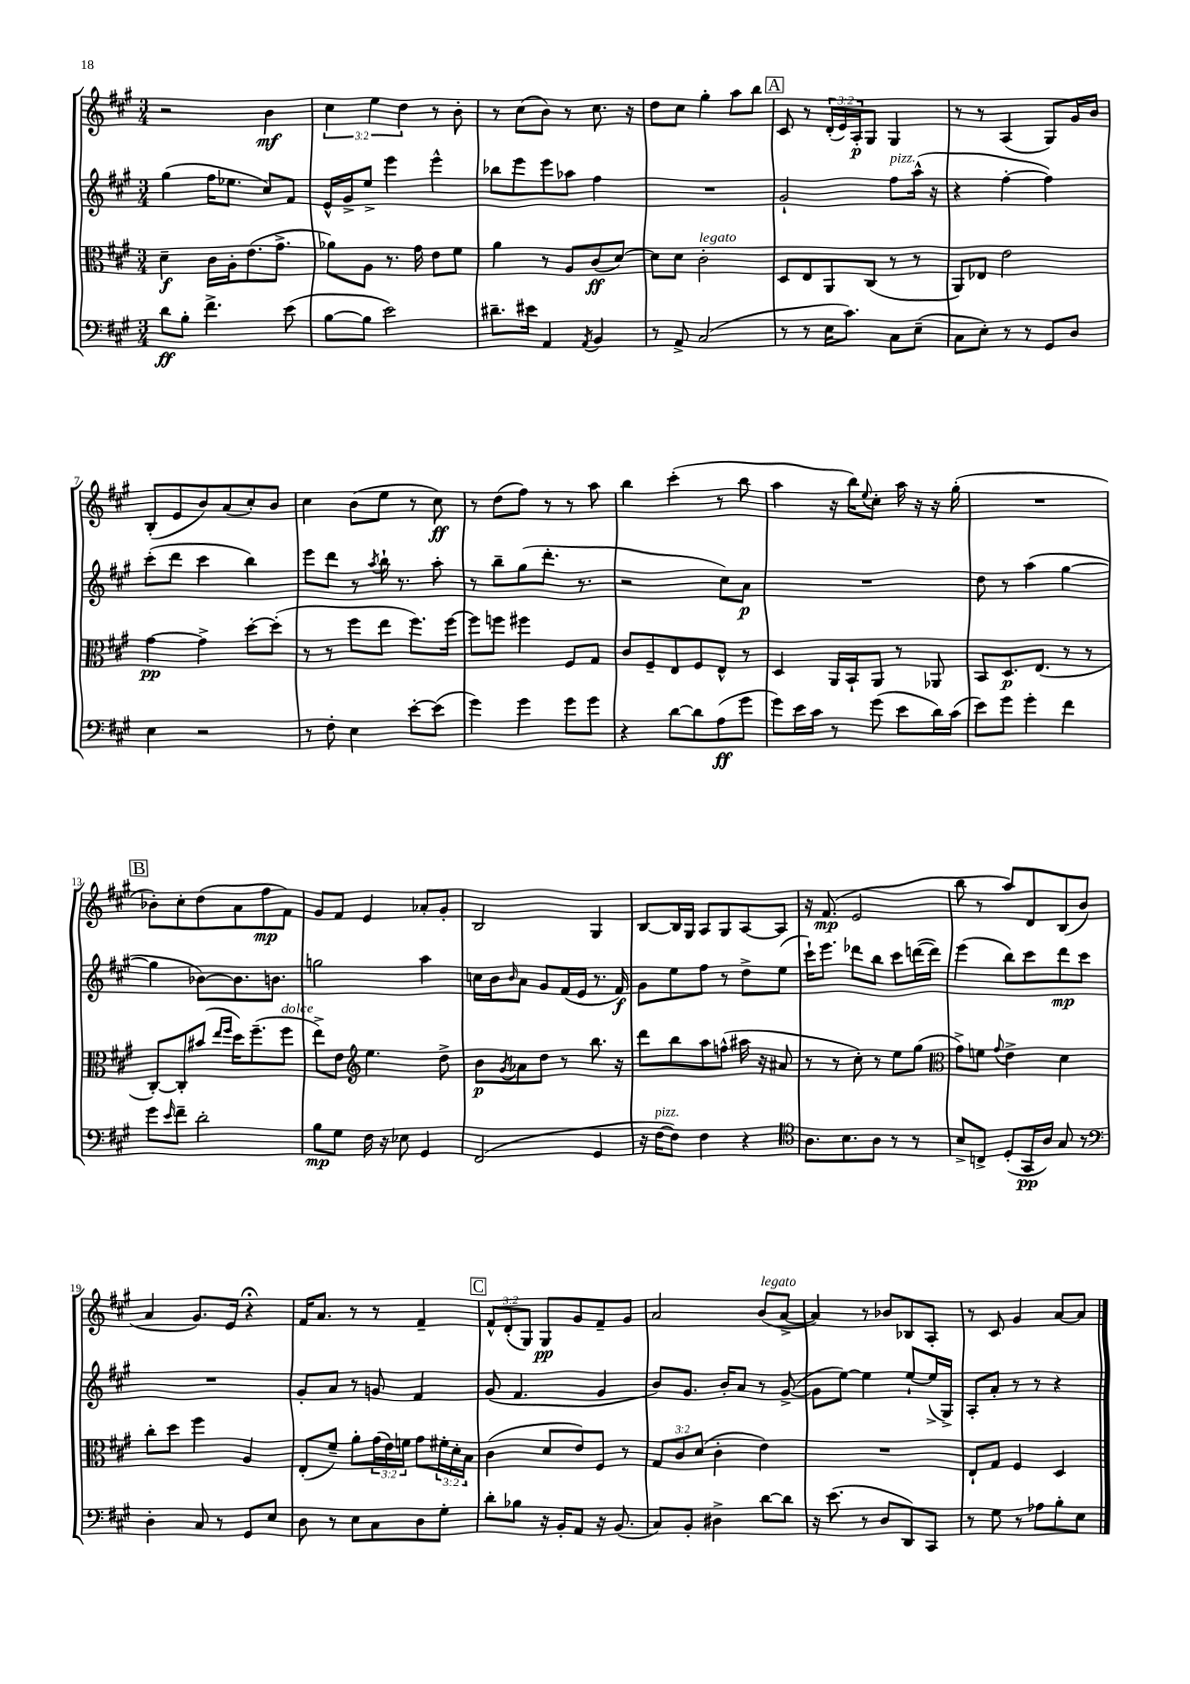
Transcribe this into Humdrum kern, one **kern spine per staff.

**kern	**kern	**kern	**kern
*staff4	*staff3	*staff2	*staff1
*clefF4	*clefC3	*clefG2	*clefG2
*k[f#c#g#]	*k[f#c#g#]	*k[f#c#g#]	*k[f#c#g#]
*M3/4	*M3/4	*M3/4	*M3/4
8d	4d~	(4gg#	2r
8B'	.	.	.
4.f#^	16c#	16ff#	.
.	16A'	8.ee-	.
.	(8.e	.	.
.	.	8cc#)	4b
.	8.g#^	.	.
(8e	.	8f#	.
=	=	=	=
[8B	8a-)	16e^^	6cc#
.	.	16g#^	.
8B]	8A	8ee^	.
.	.	.	6ee
2e)	8.r	4eee	.
.	.	.	6dd
.	16g#	.	.
.	8e	4eee^^	8r
.	8f#	.	8b'
=	=	=	=
8.d#~	4a	8bb-	8r
.	.	8eee	(8cc#
16e#	.	.	.
4AA	8r	8eee	8b)
.	8A	8aa-	8r
8qAA	.	.	.
4BB	(8c#	4ff#	8.cc#
.	[8d)	.	.
.	.	.	16r
=	=	=	=
8r	8d]	2.r	8dd
8AA^	8d	.	8cc#
(2C#	2c#'	.	4gg#'
.	.	.	8aa
.	.	.	8bb
=	=	=	=
8r	8D	2g#`	8c#
8r	8E	.	8r
16E	8AA	.	(24d'
.	.	.	24e)
8.c#)	.	.	.
.	.	.	24A'
.	(8C#	.	8G#
8C#	8r	8ff#	4G#
(8E~	8r	(16aa^^	.
.	.	16r	.
=	=	=	=
8C#	8AA)	4r	8r
8E')	8E-	.	8r
8r	2e	[4ff#'	(4A
8r	.	.	.
8GG#	.	4ff#])	8G#)
8D	.	.	16g#
.	.	.	16b
=	=	=	=
4E	[4g#	(8ccc#'	(8B'
.	.	8ddd	8e
2r	4g#^]	4ccc#	8b)
.	.	.	(8a
.	[8dd'	4bb)	8cc#')
.	(8dd']	.	8b
=	=	=	=
8r	8r	8eee	4cc#
8F#'	8r	8ddd	.
4E	8ff#	8r	(8b
.	.	8qaa	.
.	8ee	16bb`	8ee
.	.	8.r	.
[8e'	8.ff#)	.	8r
(8e]	.	8aa'	8cc#)
.	[16ff#	.	.
=	=	=	=
4g#)	8ff#]	8r	8r
.	8ff	8bb~	(8dd
4g#	4ff#	(8gg#	8ff#)
.	.	8.ddd'	8r
8g#	8F#	.	8r
.	.	8.r	.
8g#	8G#	.	8aa
=	=	=	=
4r	8c#	2r	4bb
.	8F#~	.	.
[8d	8E	.	(4ccc#'
8d]	8F#	.	.
(8A	8E^^	8cc#)	8r
8g#	8r	8a	8bb
=	=	=	=
8g#)	4D	2.r	4aa
16e	.	.	.
16c#	.	.	.
8r	16AA	.	16r
.	16BB`	.	16bb)
.	.	.	8qqee
(8g#	8AA	.	8cc#'
8e	8r	.	16aa
.	.	.	16r
16d)	8AA-	.	16r
(16c#	.	.	(16gg#'
=	=	=	=
8e)	8BB	8dd	2.r
8g#	8.D	8r	.
4g#'	.	(4aa	.
.	(8.E	.	.
4f#	8r	[4gg#	.
.	8r	.	.
=	=	=	=
8g#	[8C#')	4gg#]	8b-')
16qqe	.	.	.
8f#~	8C#']	.	8cc#'
2d'	(8b#	[8b-)	(8dd
.	16qqee	.	.
.	16qqff#	.	.
.	16dd)	8.b-]	8a
.	(8.ff#~	.	.
.	.	.	8ff#
.	.	8.b	.
.	8ff#	.	8f#)
=	=	=	=
8B	8ee^)	2gg	8g#
8G#	8e	.	8f#
*	*clefG2	*	*
16F#	4.ee	.	4e
16r	.	.	.
8E-	.	.	.
4GG#	.	4aa	8a-'
.	8dd^	.	8g#'
=	=	=	=
(2FF#	8b	16cc	2B
.	.	16b	.
.	8qg#	16qqb	.
.	8a-	8a	.
.	8dd	8g#	.
.	8r	(16f#	.
.	.	16e	.
4GG#	8.bb	8.r	4G#
.	16r	16f#)	.
=	=	=	=
16r	8ddd	8g#	[8B
[16F#	.	.	.
8F#])	8bb	8ee	16B]
.	.	.	16G#
4F#	8aa	8ff#	8A
.	(8ff^^	8r	8G#
4r	16aa#	8dd^	[8A
.	16r	.	.
.	8a#	(8ee	8A]
=	=	=	=
*clefC4	*	*	*
8.A	8r	16ccc#`)	16r
.	.	8.eee	(8.f#
.	8r	.	.
8.B	.	.	.
.	8cc#')	8ddd-	2e
8A	8r	8bb	.
8r	8ee	8ccc#	.
8r	(8gg#	([16ddd	.
.	.	16ddd])	.
=	=	=	=
*	*clefC3	*	*
8B^	8g#^)	(4eee	8bb
8C^	8f	.	8r
.	8qqg#	.	.
(8D'	4e^	8bb)	8aa)
16GG#	.	8ccc#	8d
16A)	.	.	.
8G#	4d	8ddd	(8B
8r	.	8ccc#	8b
=	=	=	=
*clefF4	*	*	*
4D'	8cc#'	2.r	4a
.	8dd	.	.
8C#	4ff#	.	8.g#)
8r	.	.	.
.	.	.	16e
8GG#	4A	.	4r;
8E	.	.	.
=	=	=	=
8D	(8E'	8g#'	16f#
.	.	.	8.a
8r	8f#~)	8a	.
8E	8a'	8r	8r
8C#	(24g#	8g	8r
.	24e)	.	.
.	24f	.	.
8D	8g#	4f#	4f#~
8G#'	24f#'	.	.
.	24d'	.	.
.	24B	.	.
=	=	=	=
8d'	(4c#	(8g#	12f#^^
.	.	.	(12d'
8B-	.	4.f#	.
.	.	.	12G#)
16r	8d	.	8G#
16BB'	.	.	.
8AA	8e)	.	8g#
16r	8F#	4g#	8f#~
(8.BB	.	.	.
.	8r	.	8g#
=	=	=	=
8C#)	12G#	8b)	2a
.	12c#	.	.
8BB'	.	8.g#	.
.	(12d	.	.
4D#^	4c#'	.	.
.	.	16b'	.
.	.	8a	.
[8d	4e)	8r	(8b
8d]	.	([8g#^	[8a^
=	=	=	=
16r	2.r	8g#]	4a])
(8.e	.	.	.
.	.	[8ee)	.
8r	.	4ee]	8r
8D	.	.	8b-
8DD)	.	[8ee`	8B-
8CC#	.	(16ee^]	8A'
.	.	16G#^)	.
=	=	=	=
8r	8E`	8A'	8r
8G#	8G#	8a'	8c#
8r	4F#	8r	4g#
8A-	.	8r	.
8B'	4D	4r	[8a
8E	.	.	8a]
==	==	==	==
*-	*-	*-	*-
